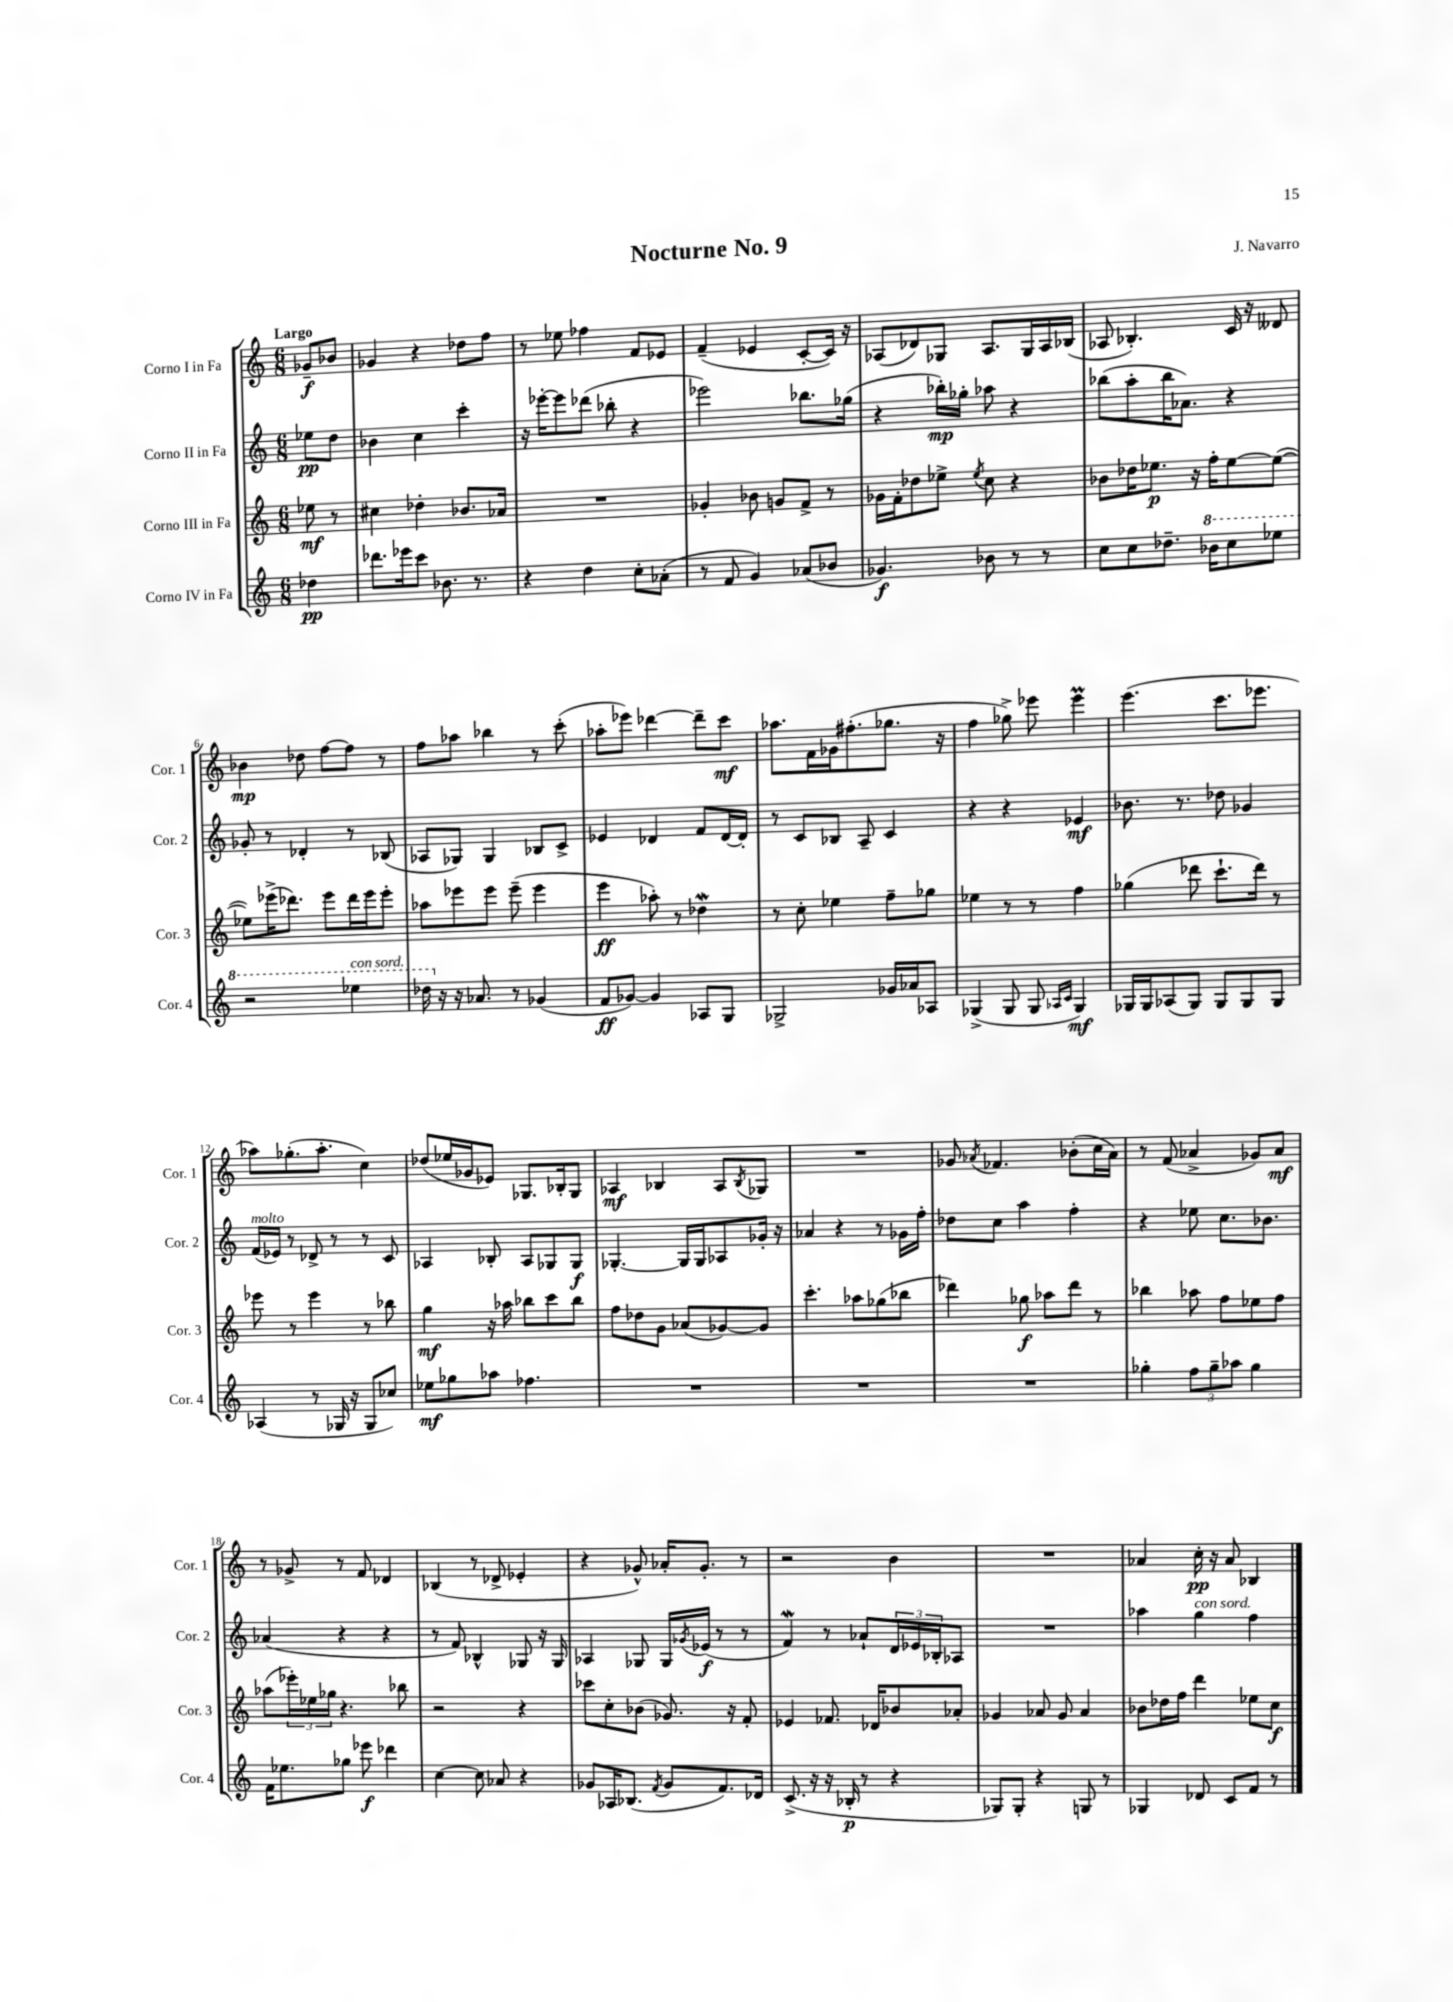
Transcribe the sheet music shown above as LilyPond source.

\header { title = "Nocturne No. 9" composer = "J. Navarro" }
<<
\new StaffGroup <<
\new Staff = "s0" \with { instrumentName = "Corno I in Fa" shortInstrumentName = "Cor. 1" } {
    \clef treble \key c \major \numericTimeSignature \time 6/8 \partial 4 \tempo "Largo"
    ges'8--\f bes'8 |
    ges'4 r4 des''8 f''8 |
    r8 ees''8 fes''4 f'8 ees'8 |
    f'4--( ees'4 c'8~-. c'16) r16 |
    aes8( des'8) ges8 aes8. ges16 aes16 bes16( |
    aes8 bes4.-.) c'16 r16 deses'8 |
    bes'4\mp des''8 f''8~ f''8 r8 |
    f''8 aes''8 bes''4 r8 c'''8-.( |
    aes''8-. ees'''8) des'''4~ des'''8-- c'''8\mf |
    aes''8. f'16 ges'16 fis''8.-.( ges''8. r16 |
    f''4 ges''8->) ees'''8 ees'''4\prall |
    e'''4.( c'''8. ees'''8. |
    aes''8) ges''8.-.( aes''8.-. c''4) |
    des''8( ees''16 ges'16 ees'8) ges8. bes16-. ges8 |
    aes4\mf bes4 aes8 \acciaccatura { bes8 } ges8 |
    R2. |
    ges'8 \acciaccatura { aes'8 } fes'4. bes'8-.( c''16 aes'16) |
    r8 f'8( aes'4-> ges'8) aes'8\mf |
    r8 ges'8-> r8 f'8 des'4 |
    bes4( r8 des'8-> ees'4-. |
    r4 ges'8-^) aes'16-. ges'8.-. r8 |
    r2 b'4 |
    R2. |
    aes'4 c''16-.\pp r16 aes'8 bes4 \bar "|." |
}
\new Staff = "s1" \with { instrumentName = "Corno II in Fa" shortInstrumentName = "Cor. 2" } {
    \clef treble \key c \major \numericTimeSignature \time 6/8 \partial 4
    ees''8\pp d''8 |
    bes'4 c''4 c'''4-. |
    r16 ees'''16~-. ees'''8 des'''8( bes''8-. r4 |
    ees'''2) bes''8. ges''16( |
    r4 bes''16-.\mp) ges''16-. aes''8 r4 |
    bes''8( a''8-. bes''16 aes'8.) r4 |
    ges'8-. r8 des'4-. r8 bes8( |
    aes8 ges8) ges4 bes8 c'8-> |
    ees'4 des'4 f'8 des'16~ des'16-. |
    r8 c'8 bes8 a8-- c'4 |
    r4 r4 ees'4\mf |
    bes'8. r8. des''8 ges'4 |
    f'16^\markup { \italic "molto" }( ees'16) r8 des'8-> r8 r8 c'8 |
    aes4 bes8-. aes8 ges8 ges8\f |
    ges4.~-. ges16 ges16 aes8 ges'16-. r16 |
    aes'4 r4 r8 ges'16 f''16-. |
    des''8 c''8 a''4 f''4-. |
    r4 ees''8 c''8. bes'8. |
    aes'4( r4 r4 |
    r8 f'8) bes4-^ ges8 r16 ges16 |
    aes4 ges8 ges16 \acciaccatura { ges'8 } ees'16\f( r8 r8 |
    f'4\mordent) r8 aes'8-! \tuplet 3/2 { d'16 ees'16 bes16-. } aes8 |
    R2. |
    aes''4 g''4^\markup { \italic "con sord." } f''4 \bar "|." |
}
\new Staff = "s2" \with { instrumentName = "Corno III in Fa" shortInstrumentName = "Cor. 3" } {
    \clef treble \key c \major \numericTimeSignature \time 6/8 \partial 4
    ees''8\mf r8 |
    cis''4 des''4-. bes'8. aes'16 |
    R2. |
    ges'4-. bes'8 g'8 f'8-> r8 |
    ges'16 f'16-. des''8 ees''8-> \acciaccatura { ees''8 } c''8 r4 |
    bes'8 des''16 ees''8.\p r16 f''16-. ees''8~ ees''8~( |
    ees''8) ees'''16->( des'''8.) ees'''8 des'''16 ees'''16 ees'''8-. |
    aes''8 ees'''8 ees'''8 ees'''8--( ees'''4 |
    e'''4\ff aes''8-.) r8 des''4\mordent |
    r8 c''8-. ees''4 f''8-- ges''8 |
    ees''4 r8 r8 f''4 |
    ges''4( des'''8 c'''8.-! des'''16) r8 |
    ees'''8 r8 ees'''4 r8 bes''8 |
    g''4\mf r16 aes''16 bes''8 c'''8 bes''8 |
    f''8 des''8 g'8 aes'8( ges'8~) ges'8 |
    c'''4.-. aes''8 ges''8( bes''8 |
    des'''4) ges''8\f aes''8 des'''8 r8 |
    bes''4 aes''8 f''8 ees''8 f''8 |
    aes''8( \tuplet 3/2 { ees'''16-.) ees''16 ges''16 } r4. bes''8 |
    r2 r4 |
    ces'''8 c''8-. bes'8( ges'8.) r16 f'8-. |
    ees'4 fes'8. des'16 bes'8 aes'8-. |
    ges'4 aes'8 ges'8 aes'4 |
    bes'8 des''16 f''16 d'''4 ees''8 c''8\f \bar "|." |
}
\new Staff = "s3" \with { instrumentName = "Corno IV in Fa" shortInstrumentName = "Cor. 4" } {
    \clef treble \key c \major \numericTimeSignature \time 6/8 \partial 4
    des''4\pp |
    des'''8. ees'''16 c'''8 bes'8. r8. |
    r4 d''4 c''8-. aes'8-.( |
    r8 f'8 g'4) aes'8( bes'8 |
    ges'4.\f) bes'8 r8 r8 |
    c''8 c''8 des''8.-- \ottava #1 bes''16 c'''8 ees'''8 |
    r2 ees'''4^\markup { \italic "con sord." } |
    des'''16 \ottava #0 r16 r16 aes'8. r8 ges'4( |
    f'8\ff ges'8~) ges'4 aes8 g8 |
    ges2-> ges'16 aes'16 aes8 |
    ges4->( ges8 ges8 \grace { aes16 c'16 } ges4\mf) |
    ges16 ges16 aes8( ges8) ges8 ges8 ges8 |
    aes4( r8 ges16 r16 ges8 ces''8) |
    ees''8\mf ges''8 aes''8 fes''4. |
    R2. |
    R2. |
    R2. |
    ges''4-. \tuplet 3/2 { f''8 ges''8-- aes''8 } ges''4 |
    f'16 ees''8. ges''8 ees'''8\f des'''4 |
    c''4~ c''8 aes'8 r4 |
    ges'8 aes16 bes8.( \acciaccatura { f'8 } ges'8 f'8.) des'16 |
    c'8.->( r16 r16 bes16-.\p r8 r4 |
    ges8) ges8-. r4 g8 r8 |
    ges4 des'8 c'8 f'8 r8 \bar "|." |
}
>>
>>
